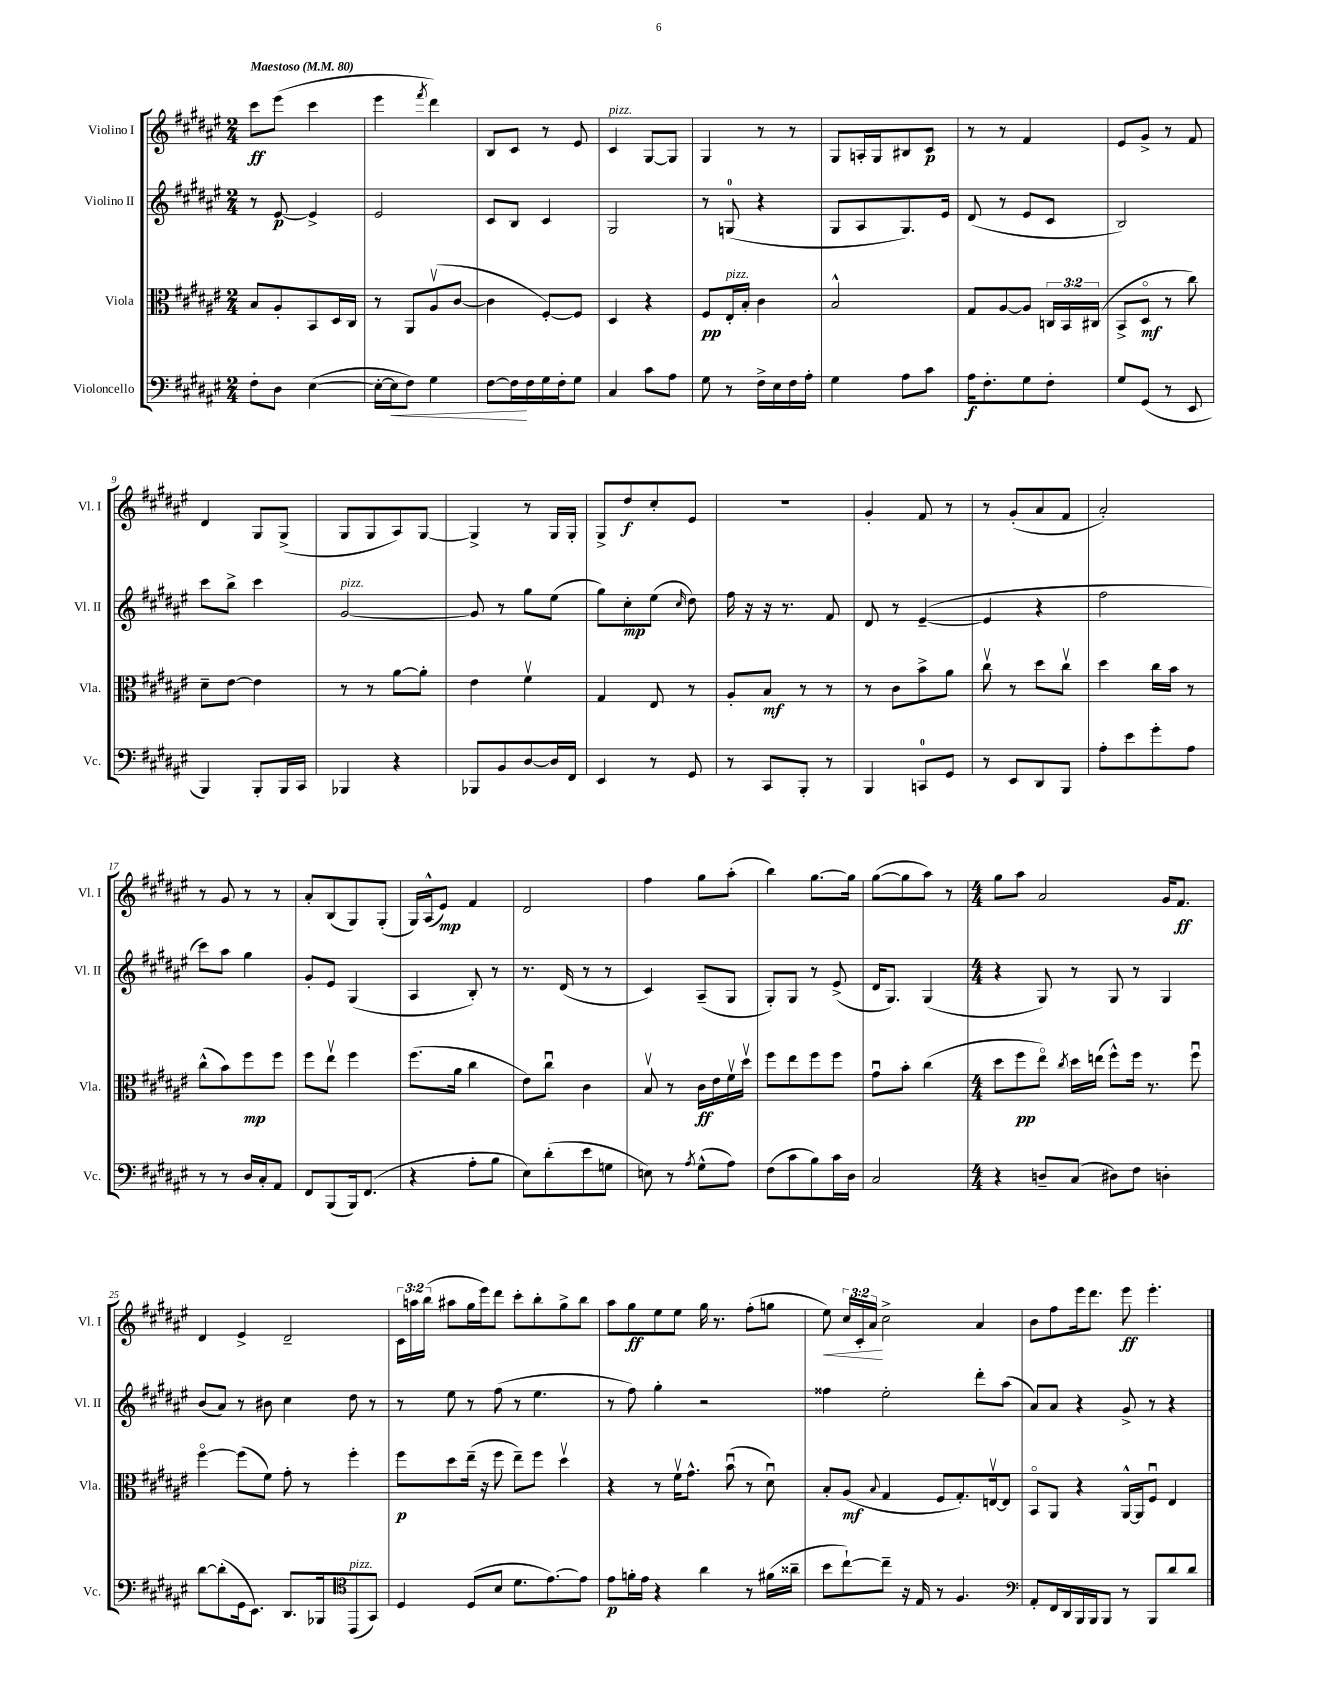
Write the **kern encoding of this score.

**kern	**dynam	**kern	**dynam	**kern	**dynam	**kern	**dynam
*part4	*part4	*part3	*part3	*part2	*part2	*part1	*part1
*staff4	*staff4	*staff3	*staff3	*staff2	*staff2	*staff1	*staff1
*I"Violoncello	*	*I"Viola	*	*I"Violino II	*	*I"Violino I	*
*I'Vc.	*	*I'Vla.	*	*I'Vl. II	*	*I'Vl. I	*
*clefF4	*	*clefC3	*	*clefG2	*	*clefG2	*
*k[f#c#g#d#a#e#]	*	*k[f#c#g#d#a#e#]	*	*k[f#c#g#d#a#e#]	*	*k[f#c#g#d#a#e#]	*
*M2/4	*	*M2/4	*	*M2/4	*	*M2/4	*
*MM80	*	*MM80	*	*MM80	*	*MM80	*
=1	=1	=1	=1	=1	=1	=1	=1
!	!	!	!	!	!	!LO:TX:a:B:t=Maestoso	!
8F#'\L	.	8B/L	.	8r	.	8ccc#\L	ff
8D#\J	.	8A#'/	.	[8e#/	p	(8eee#\J	.
([4E#\	.	8BB/	.	4e#^/]	.	4ccc#\	.
.	.	16D#/L	.	.	.	.	.
.	.	16C#/JJ	.	.	.	.	.
=2	=2	=2	=2	=2	=2	=2	=2
16E#'\LL_	.	8r	.	2e#/	.	4eee#\	.
!	!LO:HP:b	!	!	!	!	!	!
16E#\J]	<	.	.	.	.	.	.
8F#\J)	.	8AA#/L	.	.	.	.	.
.	.	.	.	.	.	8qfff#/	.
4G#\	.	(8A#v/	.	.	.	4ddd#\)	.
.	.	[8c#/J	.	.	.	.	.
=3	=3	=3	=3	=3	=3	=3	=3
[8F#\L	.	4c#\]	.	8c#/L	.	8B/L	.
16F#\L]	.	.	.	8B/J	.	8c#/J	.
16F#\	[	.	.	.	.	.	.
16G#\	.	[8F#'/L)	.	4c#/	.	8r	.
16F#'\J	.	.	.	.	.	.	.
8G#\J	.	8F#/J]	.	.	.	8e#/	.
=4	=4	=4	=4	=4	=4	=4	=4
!	!	!	!	!	!	!LO:TX:a:i:t=pizz.	!
4C#/	.	4D#/	.	2G#/	.	4c#/	.
8c#\L	.	4r	.	.	.	[8G#/L	.
8A#\J	.	.	.	.	.	8G#/J]	.
=5	=5	=5	=5	=5	=5	=5	=5
8G#\	.	8F#/L	pp	8r	.	4G#/	.
!	!	!LO:TX:a:i:t=pizz.	!	!	!	!	!
8r	.	16E#'/L	.	(8Gn/	.	.	.
.	.	16B'/JJ	.	.	.	.	.
16F#^\LL	.	4c#\	.	4r	.	8r	.
16E#\	.	.	.	.	.	.	.
16F#\	.	.	.	.	.	8r	.
16A#'\JJ	.	.	.	.	.	.	.
=6	=6	=6	=6	=6	=6	=6	=6
4G#\	.	2B^^/	.	8G#/L	.	8G#/L	.
.	.	.	.	8A#/	.	16An'/L	.
.	.	.	.	.	.	16G#/J	.
8A#\L	.	.	.	8.G#/)	.	8B#X/	.
8c#\J	.	.	.	.	.	8c#/J	p
.	.	.	.	16e#/Jk	.	.	.
=7	=7	=7	=7	=7	=7	=7	=7
16A#\KL	f	8G#/L	.	(8d#/	.	8r	.
8.F#'\	.	.	.	.	.	.	.
.	.	[8A#/	.	8r	.	8r	.
8G#\	.	8A#/J]	.	8e#/L	.	4f#/	.
8F#'\J	.	24Cn/LL	.	8c#/J	.	.	.
.	.	24BB/	.	.	.	.	.
.	.	(24C#X/JJ	.	.	.	.	.
=8	=8	=8	=8	=8	=8	=8	=8
8G#/L	.	8BB^/L	.	2B/)	.	8e#/L	.
(8GG#/J	.	8D#/J	mf	.	.	8g#^/J	.
8r	.	8r	.	.	.	8r	.
8EE#/	.	8cc#\)	.	.	.	8f#/	.
!!LO:LB:g=z
=9	=9	=9	=9	=9	=9	=9	=9
4BBB/)	.	8d#~\L	.	8ccc#\L	.	4d#/	.
.	.	[8e#\J	.	8bb^\J	.	.	.
8BBB'/L	.	4e#\]	.	4ccc#\	.	8G#/L	.
16BBB/L	.	.	.	.	.	(8G#^/J	.
16CC#/JJ	.	.	.	.	.	.	.
=10	=10	=10	=10	=10	=10	=10	=10
!	!	!	!	!LO:TX:a:i:t=pizz.	!	!	!
4BBB-X/	.	8r	.	[2g#/	.	8G#/L	.
.	.	8r	.	.	.	8G#/	.
4r	.	[8a#\L	.	.	.	8A#/)	.
.	.	8a#'\J]	.	.	.	[8G#/J	.
=11	=11	=11	=11	=11	=11	=11	=11
8BBB-X/L	.	4e#\	.	8g#/]	.	4G#^/]	.
8BB/	.	.	.	8r	.	.	.
[8D#/	.	4f#v\	.	8gg#\L	.	8r	.
16D#/L]	.	.	.	(8ee#\J	.	16G#/LL	.
16FF#/JJ	.	.	.	.	.	16G#'/JJ	.
=12	=12	=12	=12	=12	=12	=12	=12
4EE#/	.	4G#/	.	8gg#\L)	.	8G#^/L	.
.	.	.	.	8cc#'\	mp	8dd#/	f
8r	.	8E#/	.	(8ee#\J	.	8cc#'/	.
.	.	.	.	16qqcc#/	.	.	.
8GG#/	.	8r	.	8dd#\)	.	8e#/J	.
=13	=13	=13	=13	=13	=13	=13	=13
8r	.	8A#'/L	.	16ff#\	.	2r	.
.	.	.	.	16r	.	.	.
8CC#/L	.	8B/J	mf	16r	.	.	.
.	.	.	.	8.r	.	.	.
8BBB'/J	.	8r	.	.	.	.	.
8r	.	8r	.	8f#/	.	.	.
=14	=14	=14	=14	=14	=14	=14	=14
4BBB/	.	8r	.	8d#/	.	4g#'/	.
.	.	8c#\L	.	8r	.	.	.
8CCn/L	.	8b^\	.	([4e#~/	.	8f#/	.
8GG#/J	.	8a#\J	.	.	.	8r	.
=15	=15	=15	=15	=15	=15	=15	=15
8r	.	8cc#v\	.	4e#/]	.	8r	.
8EE#/L	.	8r	.	.	.	(8g#'/L	.
8DD#/	.	8dd#\L	.	4r	.	8a#/	.
8BBB/J	.	8cc#v\J	.	.	.	8f#/J	.
=16	=16	=16	=16	=16	=16	=16	=16
8A#'\L	.	4dd#\	.	2ff#\	.	2a#'/)	.
8e#\	.	.	.	.	.	.	.
8g#'\	.	16cc#\LL	.	.	.	.	.
.	.	16b\JJ	.	.	.	.	.
8A#\J	.	8r	.	.	.	.	.
!!LO:LB:g=z
=17	=17	=17	=17	=17	=17	=17	=17
8r	.	(8cc#^^\L	.	8ccc#\L)	.	8r	.
8r	.	8b\)	.	8aa#\J	.	8g#/	.
16D#/LL	.	8ff#\	mp	4gg#\	.	8r	.
16C#'/J	.	.	.	.	.	.	.
8AA#/J	.	8ff#\J	.	.	.	8r	.
=18	=18	=18	=18	=18	=18	=18	=18
8FF#/L	.	8ff#\L	.	8g#'/L	.	8a#'/L	.
(8BBB/	.	8ee#v\J	.	8e#/J	.	(8B/	.
16BBB/k)	.	4ff#\	.	(4G#/	.	8G#/)	.
(8.FF#/J	.	.	.	.	.	.	.
.	.	.	.	.	.	(8G#'/J	.
=19	=19	=19	=19	=19	=19	=19	=19
4r	.	(8.ff#\L	.	4A#/	.	16G#/LL)	.
.	.	.	.	.	.	(16A#^^/J	.
.	.	.	.	.	.	8e#/J)	mp
.	.	16a#\Jk	.	.	.	.	.
8A#'\L	.	4cc#\	.	8B'/)	.	4f#/	.
8B\J	.	.	.	8r	.	.	.
=20	=20	=20	=20	=20	=20	=20	=20
8E#\L)	.	8e#\L)	.	8.r	.	2d#/	.
(8d#'\	.	8cc#u\J	.	.	.	.	.
.	.	.	.	(16d#/	.	.	.
8e#\	.	4c#\	.	8r	.	.	.
8Gn\J	.	.	.	8r	.	.	.
=21	=21	=21	=21	=21	=21	=21	=21
8En\)	.	8Bv/	.	4c#/)	.	4ff#\	.
8r	.	8r	.	.	.	.	.
8qA#/	.	.	.	.	.	.	.
(8G#^^\L	.	16c#\LL	ff	(8A#~/L	.	8gg#\L	.
.	.	16e#\	.	.	.	.	.
8A#\J)	.	16f#v\	.	8G#/J	.	(8aa#'\J	.
.	.	16dd#v\JJ	.	.	.	.	.
=22	=22	=22	=22	=22	=22	=22	=22
(8F#\L	.	8ff#\L	.	8G#'/L)	.	4bb\)	.
8c#\	.	8ee#\	.	8G#/J	.	.	.
8B\)	.	8ff#\	.	8r	.	[8.gg#\L	.
16c#\L	.	8ff#\J	.	(8e#^/	.	.	.
16D#\JJ	.	.	.	.	.	16gg#\Jk]	.
=23	=23	=23	=23	=23	=23	=23	=23
2C#/	.	8g#u\L	.	16d#/KL	.	([8gg#\L	.
.	.	.	.	8.G#/J)	.	.	.
.	.	8b'\J	.	.	.	8gg#\]	.
.	.	(4cc#\	.	(4G#/	.	8aa#\J)	.
.	.	.	.	.	.	8r	.
=24	=24	=24	=24	=24	=24	=24	=24
*M4/4	*	*M4/4	*	*M4/4	*	*M4/4	*
4r	.	8dd#\L	.	4r	.	8gg#\L	.
.	.	8ff#\	pp	.	.	8aa#\J	.
8Dn~/L	.	8ee#\J)	.	8G#/)	.	2a#/	.
.	.	8qcc#/	.	.	.	.	.
(8C#/J	.	16dd#\LL	.	8r	.	.	.
.	.	(16een\JJ	.	.	.	.	.
8D#X\L)	.	8ff#^^\L)	.	8G#/	.	.	.
8F#\J	.	16ff#\Jk	.	8r	.	.	.
.	.	8.r	.	.	.	.	.
4Dn'\	.	.	.	4G#/	.	16g#/KL	.
.	.	.	.	.	.	8.f#/J	ff
.	.	8ff#u\	.	.	.	.	.
!!LO:LB:g=z
=25	=25	=25	=25	=25	=25	=25	=25
[8d#\L	.	[4ff#\	.	(8b/L	.	4d#/	.
(8d#'\]	.	.	.	8a#/J)	.	.	.
16GG#\k	.	(8ff#\L]	.	8r	.	4e#^/	.
8.EE#\J)	.	.	.	.	.	.	.
.	.	8f#\J)	.	8b#X\	.	.	.
8.DD#/L	.	8g#'\	.	4cc#\	.	2d#~/	.
.	.	8r	.	.	.	.	.
16BBB-X/k	.	.	.	.	.	.	.
!LO:TX:a:i:t=pizz.	!	!	!	!	!	!	!
(8CC#/	.	4ff#'\	.	8dd#\	.	.	.
8GG#/J)	.	.	.	8r	.	.	.
=26	=26	=26	=26	=26	=26	=26	=26
*clefC4	*	*	*	*	*	*	*
4D#/	.	8ff#\L	p	8r	.	24c#\LL	.
.	.	.	.	.	.	24aan\	.
.	.	.	.	.	.	(24bb\JJ	.
.	.	8dd#\	.	8ee#\	.	8aa#X\L	.
(8D#/L	.	(16ee#~\Jk	.	8r	.	16gg#\L	.
.	.	16r	.	.	.	16eee#\J)	.
8B/J	.	8ff#\	.	(8ff#\	.	8ddd#\J	.
8.d#\L	.	8ee#~\L)	.	8r	.	8ccc#'\L	.
.	.	8ff#\J	.	4.ee#\	.	8bb'\	.
[8.e#\)	.	.	.	.	.	.	.
.	.	4dd#v\	.	.	.	8gg#^\	.
8e#\J]	.	.	.	.	.	8bb\J	.
=27	=27	=27	=27	=27	=27	=27	=27
8e#\L	p	4r	.	8r	.	8aa#\L	.
16fn'\L	.	.	.	8ff#\)	.	8gg#\	ff
16e#\JJ	.	.	.	.	.	.	.
4r	.	8r	.	4gg#'\	.	8ee#\	.
.	.	16f#v\KL	.	.	.	8ee#\J	.
.	.	8.g#^^\J	.	.	.	.	.
4a#\	.	.	.	2r	.	16gg#\	.
.	.	.	.	.	.	8.r	.
.	.	(8bu\	.	.	.	.	.
8r	.	8r	.	.	.	(8ff#'\L	.
(16f#X\LL	.	8d#u\)	.	.	.	8ggn\J	.
16a##X~\JJ	.	.	.	.	.	.	.
=28	=28	=28	=28	=28	=28	=28	=28
!	!	!	!	!	!	!	!LO:HP:b
8b\L	.	8B'/L	.	4ff##X\	.	8ee#\)	<
[8cc#`\)	.	(8A#/J	mf	.	.	24cc#/LL	.
.	.	.	.	.	.	24c#'/	.
.	.	.	.	.	.	24a#/JJ	.
.	.	8qqB/	.	.	.	.	.
8cc#~\J]	.	4G#/	.	2ee#'\	.	2cc#^\	[
16r	.	.	.	.	.	.	.
16E#/	.	.	.	.	.	.	.
8r	.	8F#/L	.	.	.	.	.
4.F#/	.	8.G#'/)	.	.	.	.	.
.	.	.	.	8ddd#'\L	.	4a#/	.
.	.	[16Env/k	.	.	.	.	.
.	.	8E/J]	.	(8aa#\J	.	.	.
=29	=29	=29	=29	=29	=29	=29	=29
*clefF4	*	*	*	*	*	*	*
8AA#'/L	.	8BB/L	.	8a#/L)	.	8b\L	.
16FF#/L	.	8AA#/J	.	8a#/J	.	8ff#\	.
16DD#/	.	.	.	.	.	.	.
16BBB/	.	4r	.	4r	.	16eee#\k	.
16BBB/J	.	.	.	.	.	8.ddd#\J	.
8BBB/J	.	.	.	.	.	.	.
8r	.	[16AA#^^/LL	.	8g#^/	.	8eee#\	ff
.	.	16AA#/J]	.	.	.	.	.
8BBB/L	.	8F#u/J	.	8r	.	4.eee#'\	.
8d#/	.	4E#/	.	4r	.	.	.
8d#/J	.	.	.	.	.	.	.
==	==	==	==	==	==	==	==
*-	*-	*-	*-	*-	*-	*-	*-
